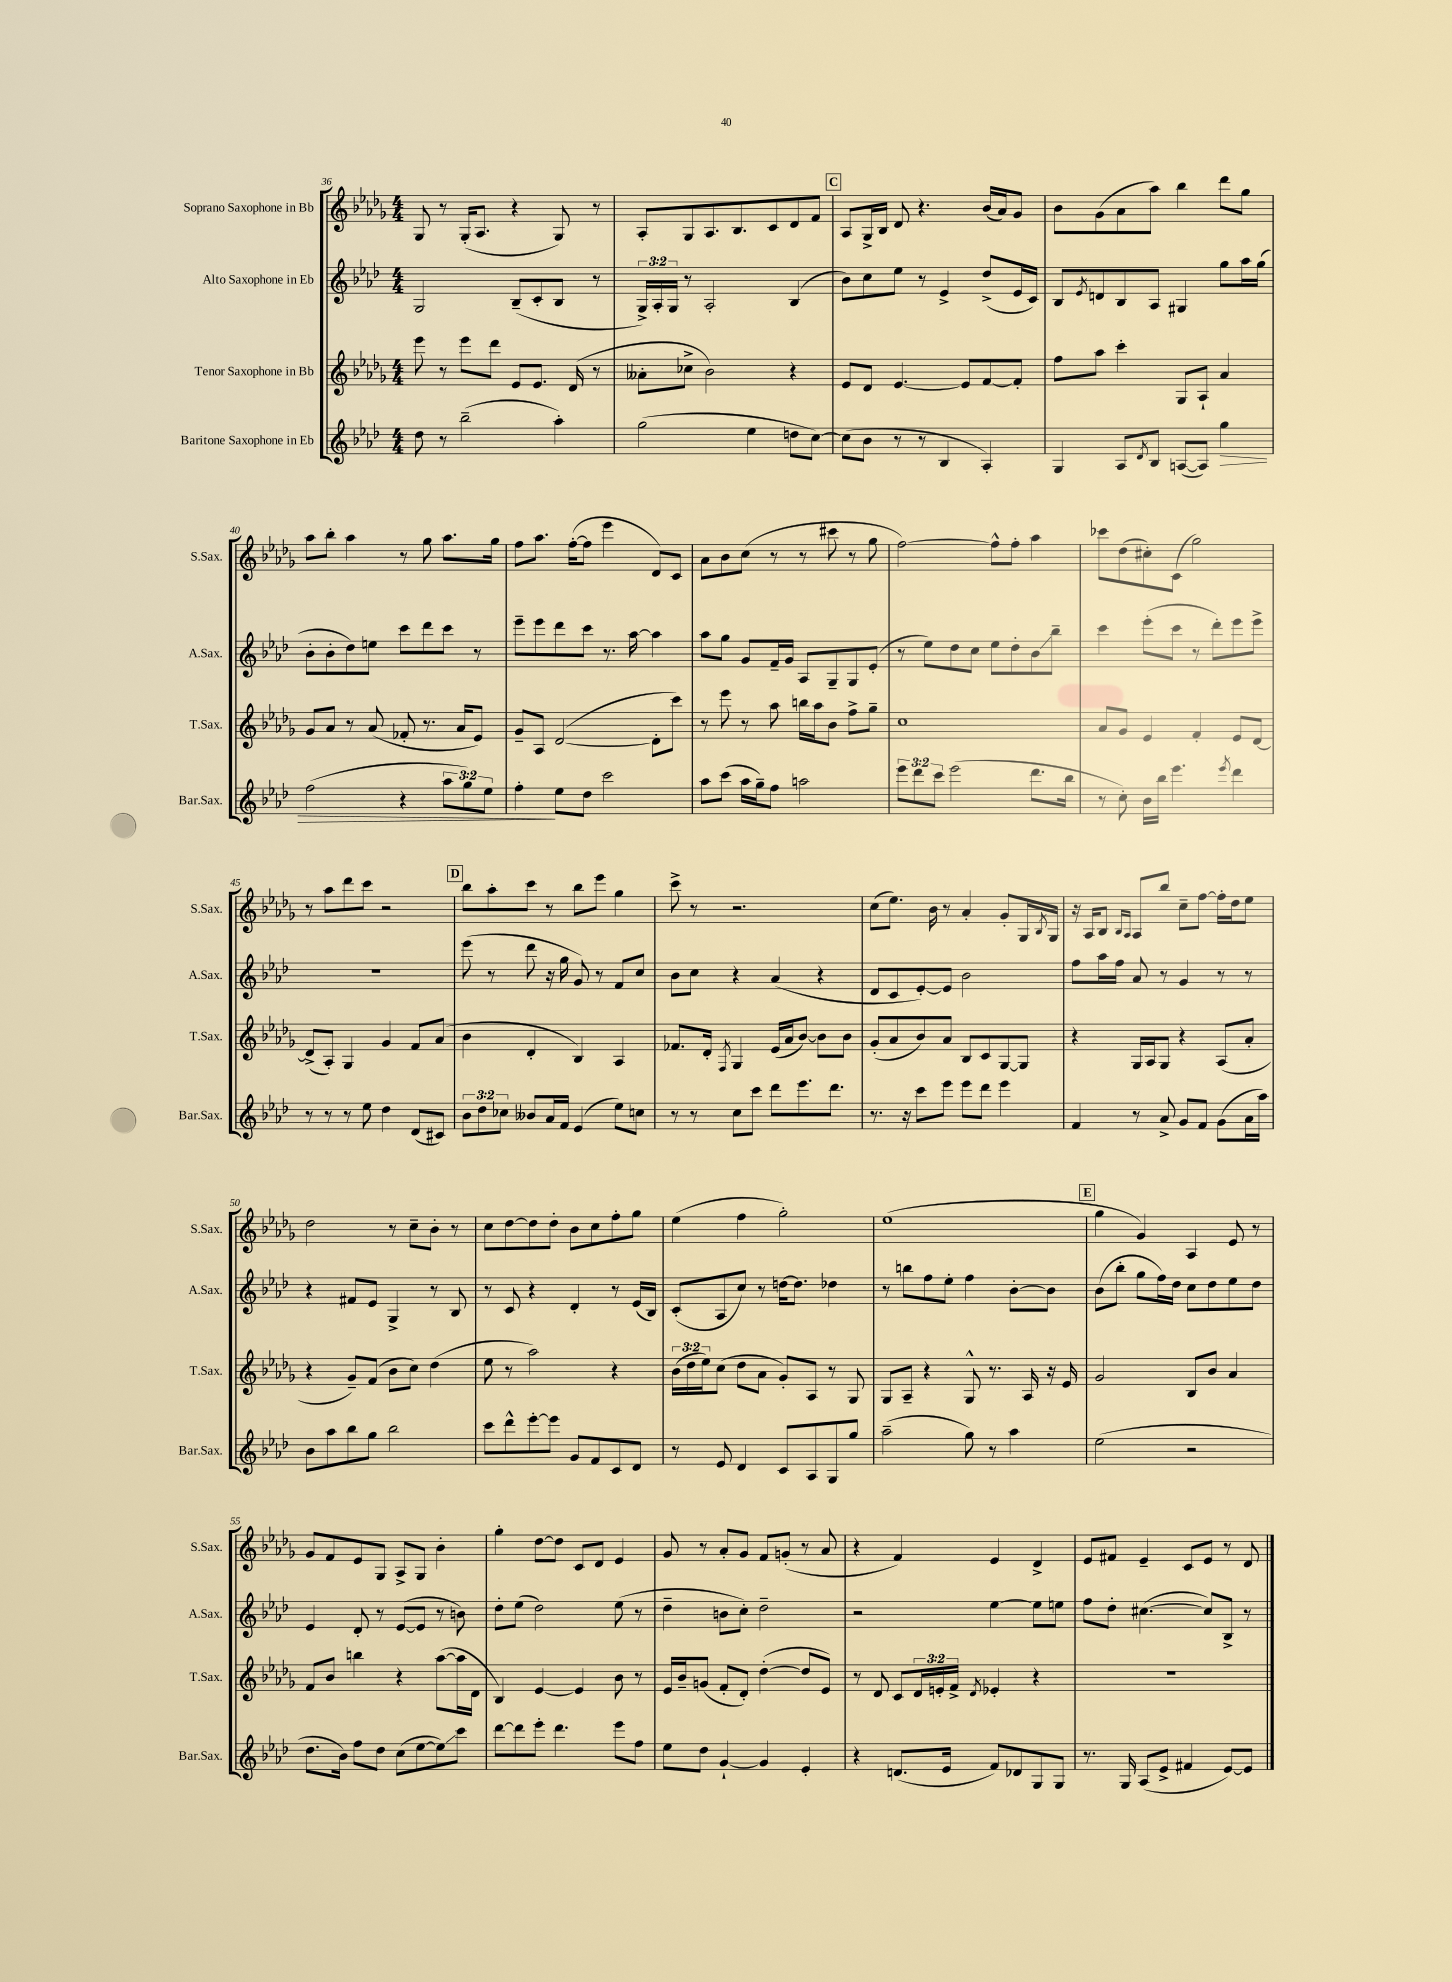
<<
\new StaffGroup <<
\new Staff = "s0" \with { instrumentName = "Soprano Saxophone in Bb" shortInstrumentName = "S.Sax." } {
    \clef treble \key des \major \numericTimeSignature \time 4/4
    ges8 r8 ges16-.( aes8. r4 ges8) r8 |
    aes8-. ges8 aes8. bes8. c'8 des'8 f'8 |
    \mark \markup { \box "C" } aes8 ges16-> bes16 des'8 r4. bes'16( aes'16) ges'8 |
    bes'8 ges'8( aes'8 aes''8) bes''4 des'''8 ges''8 |
    aes''8 bes''8-. aes''4 r8 ges''8 aes''8. ges''16 |
    f''8 aes''8. f''16~-.( f''8 ees'''4 des'8) c'8 |
    aes'8 bes'8 c''8( r8 r8 cis'''8 r8 ges''8 |
    f''2~) f''8-^ f''8-. aes''4 |
    ces'''8 des''8( cis''8-.) c'8( ges''2) |
    r8 aes''8 des'''8 c'''8 r2 |
    \mark \markup { \box "D" } bes''8 aes''8-. c'''8 r8 bes''8 ees'''8 ges''4 |
    c'''8-> r8 r2. |
    c''8( ees''8.) bes'16 r8 aes'4-. ges'8-. ges16 \acciaccatura { bes8 } ges16 |
    r16 aes16 bes8 \grace { bes16 aes16 } aes8 bes''8 c''8-- f''8~ f''16-. des''16 ees''8 |
    des''2 r8 c''8-- bes'8-. r8 |
    c''8 des''8~ des''8 des''8-. bes'8 c''8 f''8-. ges''8 |
    ees''4( f''4 ges''2-.) |
    ees''1( |
    \mark \markup { \box "E" } ges''4 ges'4) aes4 ees'8 r8 |
    ges'8 f'8 ees'8 ges8 aes8-> ges8 bes'4-. |
    ges''4-. des''8~ des''8 c'8 des'8 ees'4 |
    ges'8 r8 aes'8-. ges'8 f'8 g'8-.( r8 aes'8 |
    r4 f'4) ees'4 des'4-> |
    ees'8 fis'8 ees'4-- c'8 ees'8 r8 des'8 \bar "|." |
}
\new Staff = "s1" \with { instrumentName = "Alto Saxophone in Eb" shortInstrumentName = "A.Sax." } {
    \clef treble \key aes \major \numericTimeSignature \time 4/4 \override Staff.TupletNumber.text = #tuplet-number::calc-fraction-text
    g2 bes8--( c'8-. bes8 r8 |
    \tuplet 3/2 { g16->) aes16-. g16 } r8 aes2-. bes4( |
    \mark \markup { \box "C" } bes'8) c''8 ees''8 r8 ees'4-> des''8->( ees'16 c'16) |
    bes8 \acciaccatura { ees'8 } d'8 bes8 aes8 gis4 g''8 aes''16 g''16( |
    bes'8-. bes'8-. des''8) e''8 c'''8 des'''8 c'''8 r8 |
    ees'''8-- ees'''8 des'''8 c'''8 r8. aes''16~ aes''4 |
    aes''8 g''8 g'8 f'16-- g'16 aes8 g8-- g8 ees'8-.( |
    r8 ees''8) des''8 c''8 ees''8 des''8-. bes'8\glissando bes''8-- |
    c'''4 ees'''8-.( c'''8 r8 des'''8-.) ees'''8 ees'''8-> |
    R1 |
    \mark \markup { \box "D" } ees'''8( r8 des'''8 r16 g''16 g'8) r8 f'8 c''8 |
    bes'8 c''8 r4 aes'4( r4 |
    des'8 c'8 ees'8~-.) ees'8 bes'2 |
    f''8 aes''16 f''16 aes'8 r8 g'4 r8 r8 |
    r4 fis'8 ees'8 g4-> r8 bes8 |
    r8 c'8 r4 des'4-. r8 ees'16( bes16) |
    c'8-.( aes8 c''8) r8 d''16~ d''8. des''4 |
    r8 b''8 f''8 ees''8-. f''4 bes'8~-. bes'8 |
    \mark \markup { \box "E" } bes'8( bes''8-. g''8 f''16) des''16 c''8 des''8 ees''8 des''8 |
    ees'4 des'8-. r8 ees'8~( ees'8 r8 b'8) |
    des''8-. ees''8( des''2) ees''8( r8 |
    des''4-- b'8 c''8-.) des''2-- |
    r2 ees''4~ ees''8 e''8 |
    f''8 des''8-. cis''4.~( cis''8) bes8-> r8 \bar "|." |
}
\new Staff = "s2" \with { instrumentName = "Tenor Saxophone in Bb" shortInstrumentName = "T.Sax." } {
    \clef treble \key des \major \numericTimeSignature \time 4/4 \override Staff.TupletNumber.text = #tuplet-number::calc-fraction-text
    ees'''8 r8 ees'''8 des'''8 ees'8 ees'8. des'16( r8 |
    aeses'8-. ces''8-> bes'2) r4 |
    \mark \markup { \box "C" } ees'8 des'8 ees'4.~ ees'8 f'8~ f'8-. |
    f''8 aes''8 c'''4-. ges8 aes8-! aes'4 |
    ges'8 aes'8 r8 aes'8( fes'8-. r8. aes'16 ees'8) |
    ges'8-- aes8 des'2~( des'8-. c'''8) |
    r8 ees'''8 r8 aes''8 b''16 aes''16 bes'8 f''8-> ges''8-- |
    c''1 |
    aes'8 ges'8 ees'4 f'4-. ees'8 des'8~ |
    des'8->( aes8-.) ges4 ges'4 f'8 aes'8( |
    \mark \markup { \box "D" } bes'4 des'4-. bes4) aes4 |
    fes'8. des'16-. \acciaccatura { f8 } ges4 ees'16( aes'16 bes'8~) bes'8 bes'8 |
    ges'8-.( aes'8 bes'8) aes'8 bes8 c'8 ges8~ ges8 |
    r4 ges16 aes16 ges8 r4 aes8( aes'8-. |
    r4 ges'8--) f'8( bes'8 c''8) des''4( |
    ees''8 r8 aes''2) r4 |
    \tuplet 3/2 { bes'16( des''16 ees''16) } c''8( des''8 aes'8 ges'8-.) aes8 r8 ges8 |
    ges8 aes8-- r4 ges8-^ r8. aes16 r16 ees'16 |
    \mark \markup { \box "E" } ges'2 bes8 bes'8 aes'4 |
    f'8 bes'8 b''4 r4 aes''8~( aes''16 des'16 |
    bes4) ees'4~ ees'4 bes'8 r8 |
    ees'16 bes'16-- g'8( f'8-. des'8-.) des''4~-.( des''8 ees'8) |
    r8 des'8 c'8 \tuplet 3/2 { des'16 e'16-. f'16-> } \acciaccatura { des'8 } ees'4-. r4 |
    R1 \bar "|." |
}
\new Staff = "s3" \with { instrumentName = "Baritone Saxophone in Eb" shortInstrumentName = "Bar.Sax." } {
    \clef treble \key aes \major \numericTimeSignature \time 4/4 \override Staff.TupletNumber.text = #tuplet-number::calc-fraction-text
    des''8 r8 bes''2--( aes''4-.) |
    g''2( ees''4 d''8 c''8~) |
    \mark \markup { \box "C" } c''8( bes'8 r8 r8 bes4 aes4-.) |
    g4 aes8 \acciaccatura { des'8 } bes8 a8~( a8) g''4\> |
    f''2( r4 \tuplet 3/2 { aes''8 g''8) ees''8 } |
    f''4-.\! ees''8 des''8 c'''2 |
    aes''8 c'''8( aes''16 g''16--) f''8 a''2 |
    \tuplet 3/2 { ees'''8 des'''8 c'''8 } ees'''2( des'''8. bes''16 |
    r8 c''8-.) bes'16 bes''16 ees'''4. \acciaccatura { ees'''8 } des'''4 |
    r8 r8 r8 ees''8 des''4 des'8( cis'8) |
    \mark \markup { \box "D" } \tuplet 3/2 { bes'8 des''8 ces''8 } beses'8 aes'16 f'16 ees'4( ees''8) c''8 |
    r8 r8 c''8 c'''8 des'''8 ees'''8. des'''8. |
    r8. r16 c'''8 ees'''8 ees'''8 des'''8 ees'''4 |
    f'4 r8 aes'8-> g'8 f'8 g'8( aes'16 aes''16) |
    bes'8 aes''8 bes''8 g''8 bes''2 |
    c'''8 des'''8-^ ees'''8~-. ees'''8 g'8 f'8 c'8 des'8 |
    r8 ees'8 des'4 c'8 aes8 g8 g''8 |
    aes''2--( g''8) r8 aes''4 |
    \mark \markup { \box "E" } ees''2( r2 |
    des''8. bes'16) f''8 des''8 c''8( ees''8~ ees''8\glissando) c'''8 |
    des'''8~ des'''8 ees'''8-. des'''4. ees'''8 f''8 |
    ees''8 des''8 g'4~-! g'4 ees'4-. |
    r4 d'8.( ees'16 f'8) des'8 g8 g8 |
    r8. g16 aes8( ees'8-> fis'4 ees'8~) ees'8 \bar "|." |
}
>>
>>
\layout { \context { \Score currentBarNumber = #36 } }
